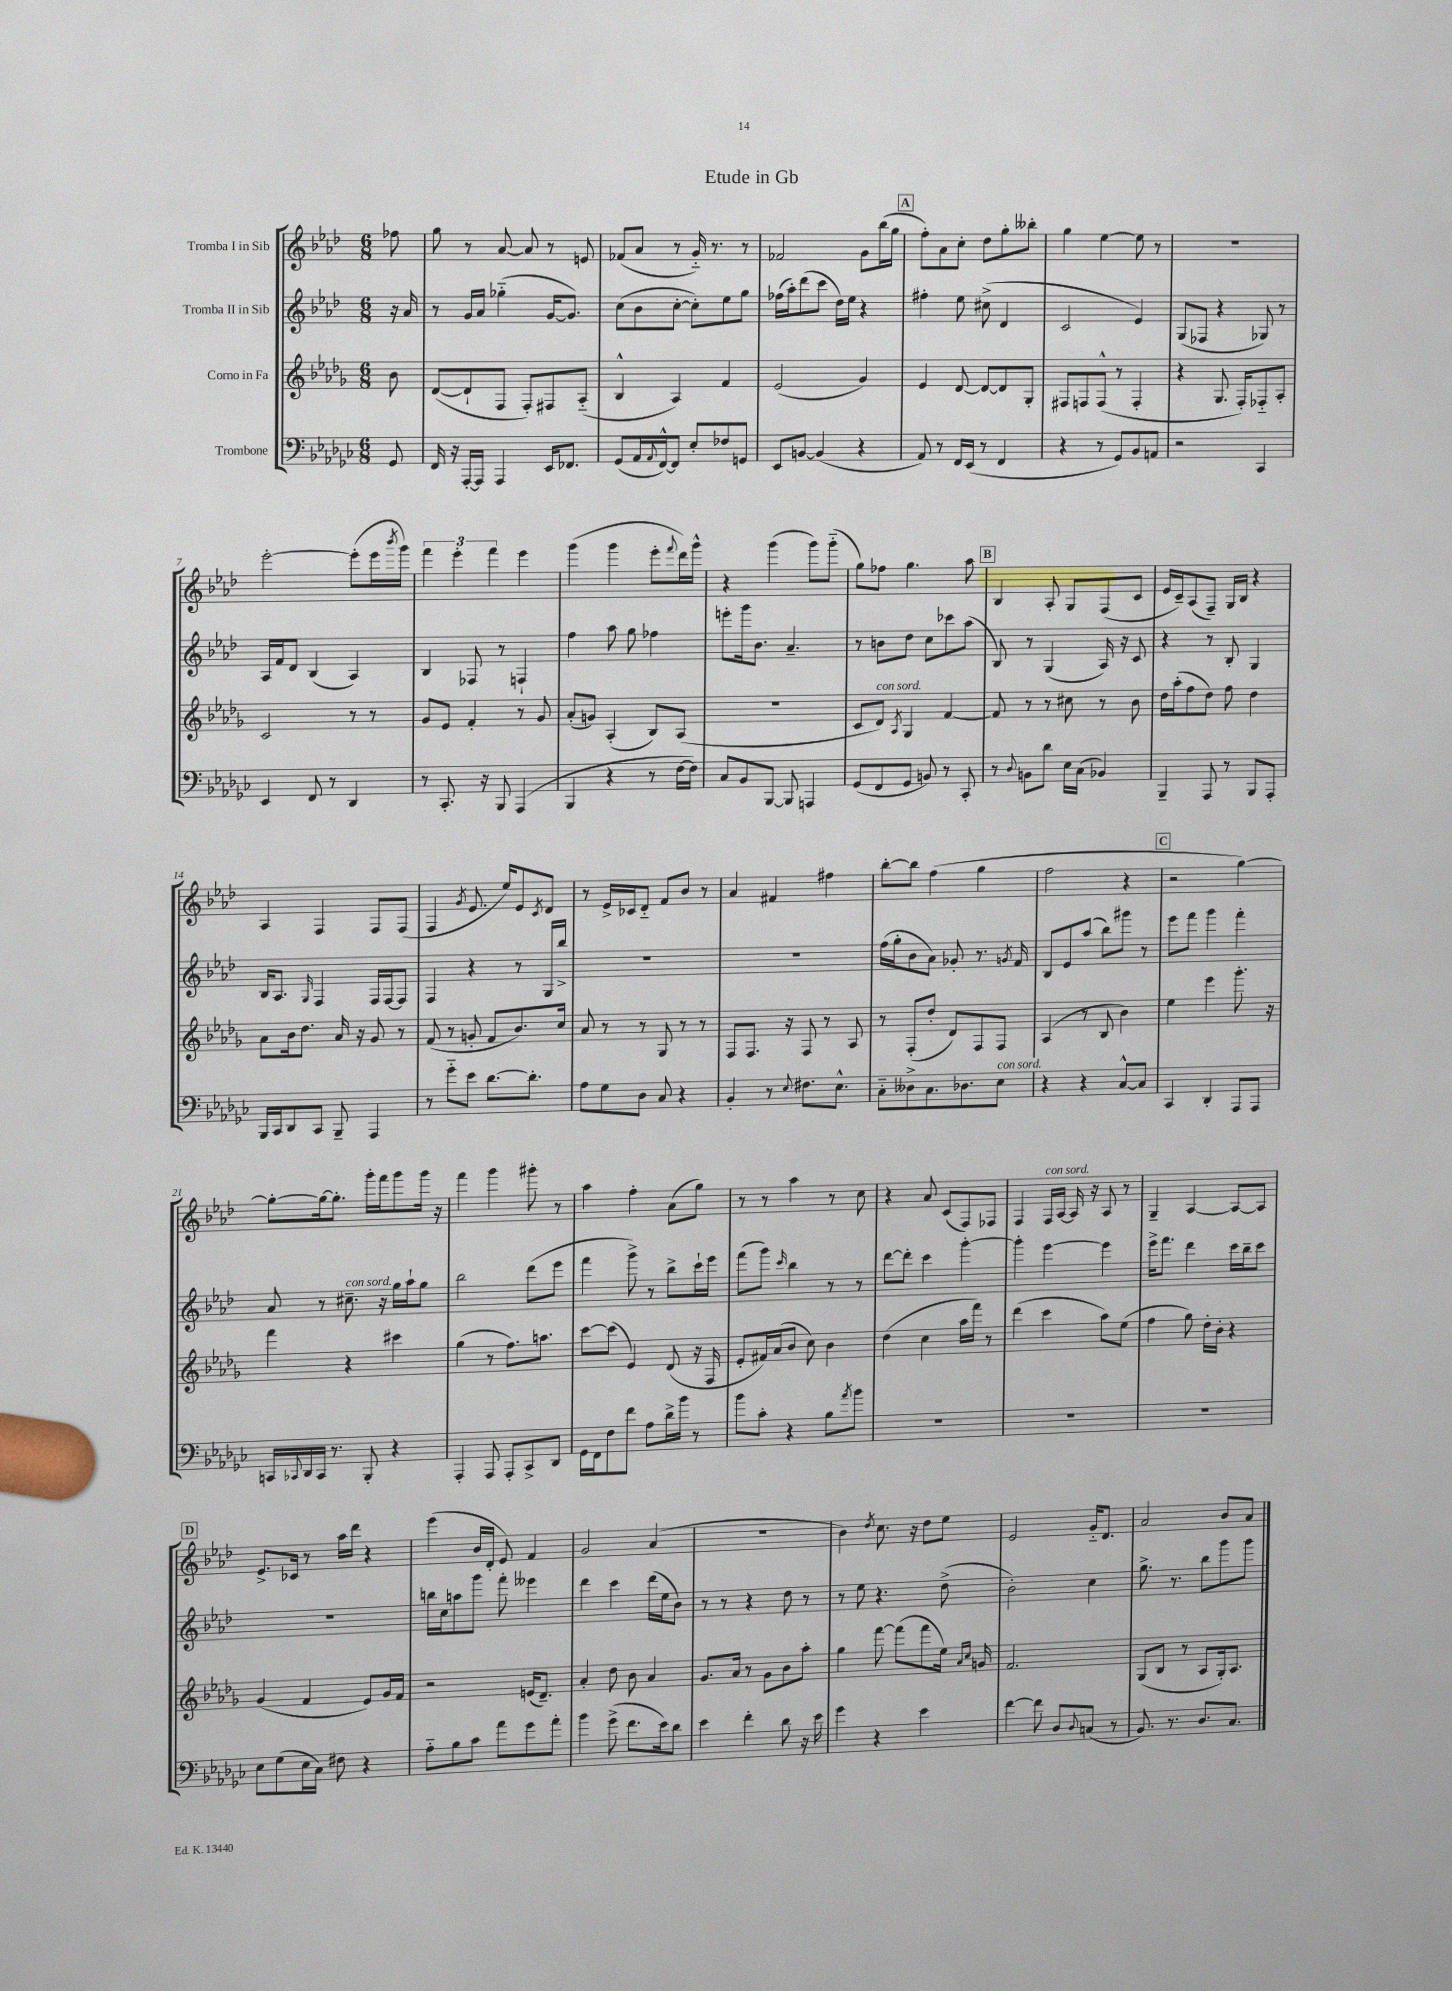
\header { title = "Etude in Gb" }
<<
\new StaffGroup <<
\new Staff = "s0" \with { instrumentName = "Tromba I in Sib" } {
    \clef treble \key aes \major \numericTimeSignature \time 6/8 \partial 8
    fes''8 |
    g''8 r8 aes'8~ aes'8 r8 e'8 |
    fes'8( aes'8 r8 g'16-_) r8. r8 |
    fes'2 g'8 bes''16( g''16 |
    \mark \markup { \box "A" } f''8-.) aes'8 c''8-. des''8 g''8-. beses''8-. |
    g''4 ees''4~ ees''8 r8 |
    R2. |
    ees'''2~-. ees'''8-.( ees'''16 \acciaccatura { bes'''8 } g'''16) |
    \tuplet 3/2 { f'''4 ees'''4-. f'''4 } ees'''4 |
    g'''4( g'''4 ees'''8-. \appoggiatura { f'''8 } des'''16) g'''16-^ |
    r4 g'''4( g'''8) g'''8-_( |
    g''8) fes''8 g''4. aes''8 |
    \mark \markup { \box "B" } bes4 aes8-. g8 f8( c'8 |
    ees'16 c'16--) aes8( f8--) g16 bes16 r4 |
    aes4 f4 f8 f8( |
    f4 \acciaccatura { g'8 } ees'8. ees''16) ees'8 \acciaccatura { c'8 } des'8 |
    r8 ees'16-> ces'16 des'8-_ f'8 bes'8 r8 |
    aes'4 fis'4 fis''4 |
    bes''8~-. bes''8 f''4( g''4 |
    f''2 r4 |
    \mark \markup { \box "C" } r2 g''4~) |
    g''8~-. g''16~ g''8.-. g'''16-. f'''16 g'''8 g'''16 r16 |
    f'''4 g'''4 gis'''8-. r8 |
    aes''4 f''4-. aes'8( g''8) |
    r8 r8 aes''4 r8 c''8 |
    r4 aes'8 c'8( f8) fes8 |
    f4 f16^\markup { \italic "con sord." } aes16~ aes16 r16 aes8 r8 |
    g4-- aes4~ aes8~ aes8 |
    \mark \markup { \box "D" } ees'8.-> ces'16 r8 aes''16 des'''16 r4 |
    ees'''4( bes'16 des'16-. ees'8) f'4 |
    g'2 aes'4( |
    R2. |
    bes'4) \acciaccatura { des''8 } c''8. r16 des''8 ees''8 |
    ees'2 g'16-_ des'8. |
    aes'2 bes'8 aes'8 \bar "|." |
}
\new Staff = "s1" \with { instrumentName = "Tromba II in Sib" } {
    \clef treble \key aes \major \numericTimeSignature \time 6/8 \partial 8
    r16 aes'16 |
    r8 g'16 aes'16 ges''4-_( g'16~ g'8.) |
    c''8( bes'8 c''8~-. c''8-.) ees''8 g''8 |
    fes''16( aes''16-.) des'''8( c'''8 des''16) ees''16 r4 |
    \mark \markup { \box "A" } fis''4-. ees''8 cis''8->( des'4 |
    c'2 ees'4) |
    g8( fes8 r4 ges8) r8 |
    aes16 f'16 des'8 bes4( aes4) |
    bes4 fes8 r8 f4-! |
    f''4 aes''8 g''8 fes''4 |
    e'''8-. g'''16 bes'8. aes'4.-- |
    r8 b'8 des''8 c''8 ces'''8 aes''8( |
    \mark \markup { \box "B" } bes8) r8 g4( aes16) r16 c'8 |
    r4 r8 bes8-. g4 |
    bes16 aes8. \grace { g16 } f4 f16 f16~ f8 |
    f4 r4 r8 g16 bes''16-> |
    R2. |
    R2. |
    f''16( g''16-. bes'8 aes'8) ges'8-. r8. \acciaccatura { g'8 } f'16 |
    bes8 ees'8 aes''8( bes''8) gis'''8 r8 |
    \mark \markup { \box "C" } ees'''8 f'''8 g'''4 f'''4-. |
    aes'8 r8 cis''8.--^\markup { \italic "con sord." } r16 g''16 aes''16-! g''8 |
    bes''2 des'''8( ees'''8 |
    f'''4 g'''8->) r8 bes''8-> c'''16-! ees'''16 |
    f'''8( g'''8) \grace { c'''16 } bes''4 r8 r8 |
    des'''8~ des'''8-. c'''4 g'''4~-. |
    g'''4-. ees'''4~ ees'''4 |
    ees'''16-> f'''8. des'''4 c'''16 bes''16-- c'''8 |
    \mark \markup { \box "D" } R2. |
    b''16 c''16 a''8 g'''8 f'''8-. eeses'''4 |
    des'''4 c'''4 des'''16( ees''16 bes'8) |
    r8 r8 r4 des''8 r8 |
    r8 ees''8 r4. des''8->( |
    bes'2-.) c''4 |
    g''8.-> r8. bes''8 g'''8 g'''8 \bar "|." |
}
\new Staff = "s2" \with { instrumentName = "Corno in Fa" } {
    \clef treble \key des \major \numericTimeSignature \time 6/8 \partial 8
    bes'8 |
    des'8~( des'8-! f8 f8-.) fis8 aes8-_( |
    bes4-^ aes4) f'4 |
    ees'2( ges'4) |
    \mark \markup { \box "A" } ees'4 des'8~ des'8~ des'8 ges8-. |
    fis8 f8 f8-^( r8 f4-. |
    r4 ges8. f16-.) fes8-_ aes8-. |
    c'2 r8 r8 |
    ges'8 ees'8 f'4-. r8 ges'8 |
    aes'8-.( g'8) aes4-.( bes8) aes8( |
    R2. |
    c'8 des'8^\markup { \italic "con sord." }) \acciaccatura { aes8 } ges4 f'4~ |
    \mark \markup { \box "B" } f'8 r8 r8 cis''8 r8 bes'8 |
    des''16 aes''16-.( f''8 des''8) f''8 des''4 |
    aes'8 bes'16 des''8. aes'16 r16 ges'8 r8 |
    f'8( r8 g'8-. f'8 bes'8.) c''16 |
    aes'8 r8 r8 ges8 r8 r8 |
    f8 f8. r16 f8 r8 aes8 |
    r8 f8-.( des''8-. des'8) f8 f8 |
    aes4( r8 bes8 bes'4) |
    \mark \markup { \box "C" } ees''4 ees'''4 ges'''8.-. r16 |
    f'''4 r4 cis'''4 |
    ges''4( r8 f''8.) a''8. |
    c'''8~ c'''8( ees'4) des'8( r16 f16 |
    ees'8-. fis'16) aes'16( bes'8 c''8) bes'4 |
    des''4( c''4 aes''16 f'''16) r8 |
    des'''4( c'''4 aes''8) ees''8( |
    f''4 ges''8) des''16-. bes'16-. r4 |
    \mark \markup { \box "D" } ges'4( f'4 ees'8) ges'16 f'16 |
    r2 e'16( des'8.--) |
    aes'4-. des''8 bes'8 aes'4 |
    ges'8. aes'16 r8 ges'8 bes'8 aes''8-. |
    ges''4 f'''8~ f'''8( f'''8 ees''16) \grace { aes'16 c''16 } g'16 |
    f'2. |
    ges8( bes8 r8 aes8 ges16-.) aes8. \bar "|." |
}
\new Staff = "s3" \with { instrumentName = "Trombone" } {
    \clef bass \key ges \major \numericTimeSignature \time 6/8 \partial 8
    ges,8 |
    f,16 r16 aes,,16~-. aes,,16 aes,,4 ees,16 fes,8. |
    ges,8( aes,16 \appoggiatura { aes,8 } f,16~-^) f,8 ees8-. fes8 g,8 |
    ees,8 b,8~ b,4( r4 |
    \mark \markup { \box "A" } aes,8) r8 f,16 ees,16( r8 f,4 |
    r4 r8 ges,8) bes,8 a,8 |
    r2 ces,4 |
    ees,4 f,8 r8 des,4 |
    r8 ces,8.-. r16 bes,,8 aes,,4( |
    bes,,4 r4 r8 f16~ f16) |
    ces8 bes,8 bes,,8~ bes,,8 a,,4 |
    ges,8( f,8 ges,8 b,8) r8 ces,8-. |
    \mark \markup { \box "B" } r8 \appoggiatura { des8 } b,8 des'8 ees16 ces16( bes,4) |
    bes,,4-- aes,,8 r8 bes,,8 aes,,8-. |
    bes,,16 ces,16 des,8 ces,8 bes,,8-- aes,,4 |
    r8 ges'8-_ ees'8 des'8.~ des'8.-. |
    aes8 ges8 des8 ces8 r4 |
    bes,4-. r8 \appoggiatura { ees8 } fis8. ees8.-^ |
    ces8-_ deses8-> ces8. des8. ees8^\markup { \italic "con sord." } |
    r4 r4 ces8~-^ ces8 |
    \mark \markup { \box "C" } ces,4 des,4-. aes,,8 aes,,8 |
    c,16 \appoggiatura { ces,8 } des,16 ces,16 r8. bes,,8-. r4 |
    aes,,4-. aes,,8 aes,,8-. ces,8-> des,8 |
    ges,16 f,16 f8 f'8 aes8 des'16-> bes'16 r8 |
    bes'8 ces'8-. r4 bes8 \acciaccatura { aes'8 } bes'8 |
    R2. |
    R2. |
    R2. |
    \mark \markup { \box "D" } ees8 ges8( ees16 ces16) fis8 r4 |
    aes8-_ bes8 ces'8 aes'8 ges'8 aes'8-. |
    bes'4 ges'8->( f'8. ees'16) des'8 |
    ees'4 f'4-. des'8 r16 ees'16 |
    ges'4 r4 ees'4 |
    f'4~ f'8 des8 \appoggiatura { des8 } c8( r8 |
    bes,8.) r8. des8. ces8. \bar "|." |
}
>>
>>
